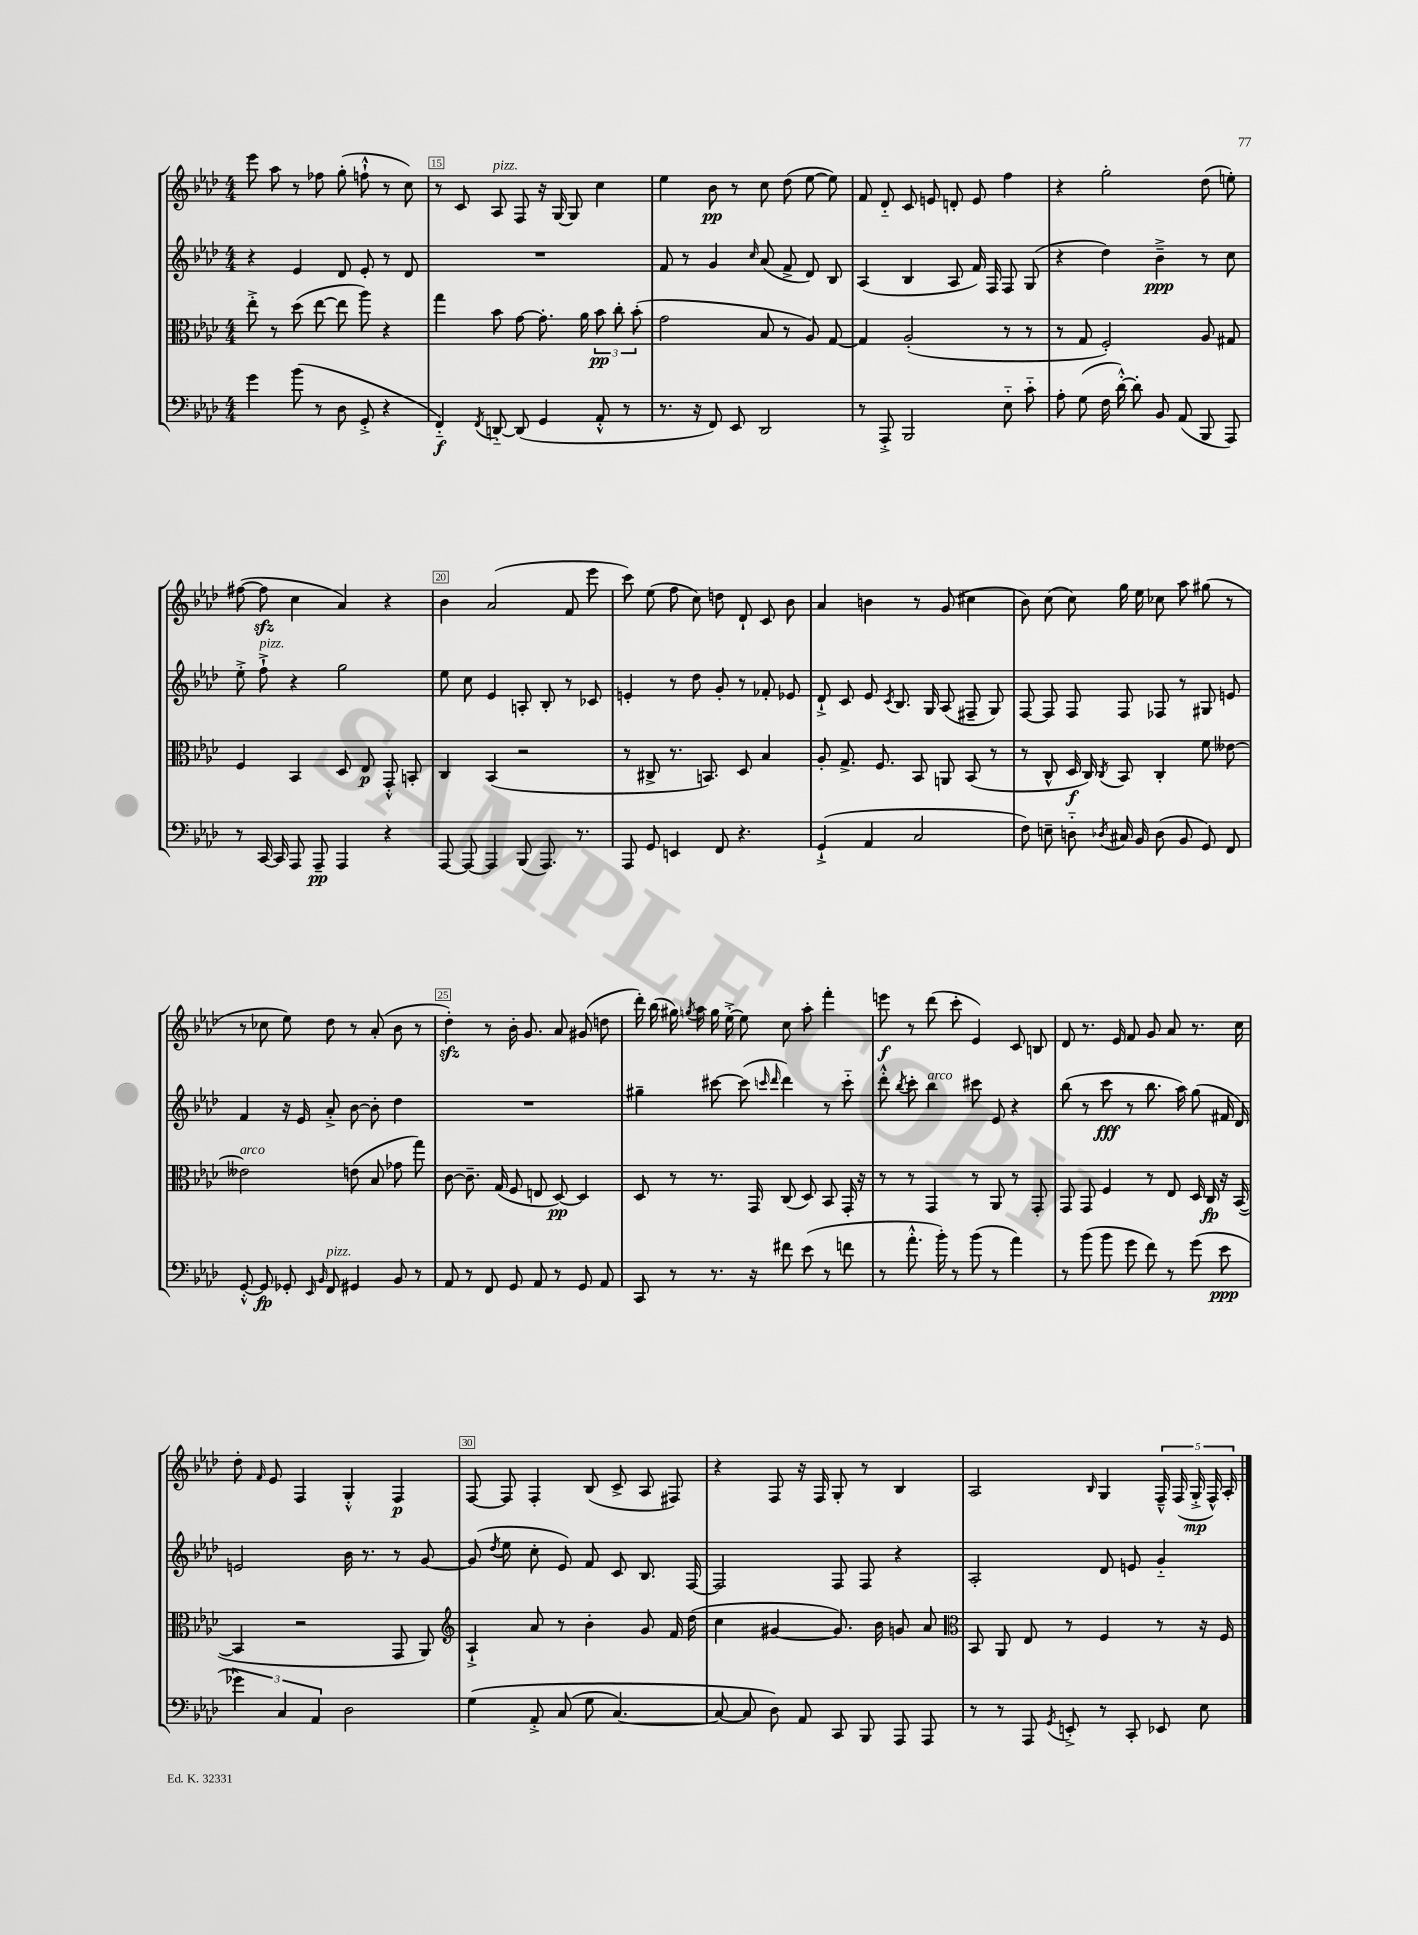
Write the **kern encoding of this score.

**kern	**dynam	**kern	**dynam	**kern	**dynam	**kern	**dynam
*part4	*part4	*part3	*part3	*part2	*part2	*part1	*part1
*staff4	*staff4	*staff3	*staff3	*staff2	*staff2	*staff1	*staff1
*clefF4	*	*clefC3	*	*clefG2	*	*clefG2	*
*k[b-e-a-d-]	*	*k[b-e-a-d-]	*	*k[b-e-a-d-]	*	*k[b-e-a-d-]	*
*M4/4	*	*M4/4	*	*M4/4	*	*M4/4	*
=14	=14	=14	=14	=14	=14	=14	=14
4g\	.	8ee-'^\	.	4r	.	8eee-\	.
.	.	8r	.	.	.	8aa-\	.
(8b-\	.	(8dd-\	.	4e-/	.	8r	.
8r	.	[8ee-\	.	.	.	8ff-X\	.
8D-\	.	8ee-\]	.	8d-/	.	(8gg'\	.
8GG'^/	.	8aa-\)	.	8e-'/	.	8ffn`^^\	.
4r	.	4r	.	8r	.	8r	.
.	.	.	.	8d-/	.	8cc\)	.
=15	=15	=15	=15	=15	=15	=15	=15
4FF/)	f	4gg\	.	1r	.	8r	.
.	.	.	.	.	.	8c/	.
8qFF/	.	.	.	.	.	.	.
!	!	!	!	!	!	!LO:TX:a:i:t=pizz.	!
[8DDn/	.	8b-\	.	.	.	8A-/	.
(8DD/]	.	[8g\	.	.	.	8F/	.
4GG/	.	8.g'\]	.	.	.	16r	.
.	.	.	.	.	.	[16G/	.
.	.	.	.	.	.	8G/]	.
.	.	16a-\	.	.	.	.	.
8AA-'^^/	.	12b-\	pp	.	.	4cc\	.
.	.	12cc'\	.	.	.	.	.
8r	.	.	.	.	.	.	.
.	.	(12b-'\	.	.	.	.	.
=16	=16	=16	=16	=16	=16	=16	=16
8.r	.	2g\	.	8f/	.	4ee-\	.
.	.	.	.	8r	.	.	.
16r	.	.	.	.	.	.	.
8FF/)	.	.	.	4g/	.	8b-\	pp
8EE-/	.	.	.	.	.	8r	.
.	.	.	.	16qqcc/	.	.	.
2DD-/	.	8B-/	.	(8a-/	.	8cc\	.
.	.	8r	.	8f^/	.	(8dd-\	.
.	.	8A-/)	.	8d-/)	.	[8ee-\	.
.	.	[8G/	.	8B-/	.	8ee-\])	.
=17	=17	=17	=17	=17	=17	=17	=17
8r	.	4G/]	.	(4A-/	.	8f/	.
8AAA-'^/	.	.	.	.	.	8d-/	.
2BBB-/	.	(2A-'/	.	4B-/	.	8c/	.
.	.	.	.	.	.	8en/	.
.	.	.	.	8A-/	.	8dn'/	.
.	.	.	.	16f/)	.	8e/	.
.	.	.	.	16F/	.	.	.
8E-\	.	8r	.	8F/	.	4ff\	.
8c\	.	8r	.	(8G/	.	.	.
=18	=18	=18	=18	=18	=18	=18	=18
8A-'\	.	8r	.	4r	.	4r	.
(8G\	.	8G/	.	.	.	.	.
16F\	.	2F'/)	.	4dd-\)	.	2gg'\	.
[16d-'^^\)	.	.	.	.	.	.	.
8d-'\]	.	.	.	.	.	.	.
8BB-/	.	.	.	4b-~^\	ppp	.	.
(8AA-/	.	.	.	.	.	.	.
8BBB-/	.	8A-/	.	8r	.	(8dd-\	.
8AAA-/)	.	8G#X/	.	8cc\	.	8een'\)	.
!!LO:LB:g=z
=19	=19	=19	=19	=19	=19	=19	=19
8r	.	4F/	.	8ee-'^\	.	([8ff#X\	.
!	!	!	!	!LO:TX:a:i:t=pizz.	!	!	!
[16CC/	.	.	.	8ff`^\	.	8ff#zz\]	.
16CC/]	.	.	.	.	.	.	.
8AAA-/	.	4BB-/	.	4r	.	4cc\	.
8AAA-~/	pp	.	.	.	.	.	.
4AAA-/	.	8D-/	.	2gg\	.	4a-/)	.
.	.	8E-/	p	.	.	.	.
4r	.	8GG'^^/	.	.	.	4r	.
.	.	8BBn'/	.	.	.	.	.
=20	=20	=20	=20	=20	=20	=20	=20
[8AAA-/	.	4C/	.	8ee-\	.	4b-\	.
8AAA-/_	.	.	.	8cc\	.	.	.
4AAA-/]	.	(4BB-/	.	4e-/	.	(2a-/	.
(8BBB-/	.	2r	.	8An'/	.	.	.
8.AAA-/)	.	.	.	8B-'/	.	.	.
.	.	.	.	8r	.	8f/	.
8.r	.	.	.	.	.	.	.
.	.	.	.	8c-X/	.	8eee-\	.
=21	=21	=21	=21	=21	=21	=21	=21
8AAA-/	.	8r	.	4en'/	.	8ccc\)	.
8GG/	.	8C#X^/	.	.	.	(8ee-\	.
4EEn/	.	8.r	.	8r	.	8ff\	.
.	.	.	.	8dd-\	.	8cc\)	.
.	.	8.BBn/)	.	.	.	.	.
8FF/	.	.	.	8g'/	.	8ddn\	.
4.r	.	8D-/	.	8r	.	8d-`/	.
.	.	4B-/	.	8f-X'/	.	8c/	.
.	.	.	.	8e-X/	.	8b-\	.
=22	=22	=22	=22	=22	=22	=22	=22
(4GG`^/	.	8A-'/	.	8d-`^/	.	4a-/	.
.	.	8.G^/	.	8c/	.	.	.
4AA-/	.	.	.	8e-/	.	4bn\	.
.	.	8.F/	.	.	.	.	.
.	.	.	.	8qc/	.	.	.
.	.	.	.	8.B-/	.	.	.
2C/	.	8BB-/	.	.	.	8r	.
.	.	.	.	16G/	.	.	.
.	.	8AAn/	.	(8A-/	.	(8g/	.
.	.	(8BB-/	.	8F#X~/	.	4cc#X\	.
.	.	8r	.	8G/)	.	.	.
=23	=23	=23	=23	=23	=23	=23	=23
8F\)	.	8r	.	[8F/	.	8b-\)	.
8En~\	.	8C^^/	.	8F/]	.	(8cc\	.
8Dn\	.	16D-/	f	8F/	.	8cc\)	.
.	.	16C/)	.	.	.	.	.
8qD-X/	.	8qC/	.	.	.	.	.
16C#X/	.	8BB-/	.	8F/	.	16gg\	.
16BB-/	.	.	.	.	.	16ee-\	.
(8D-\	.	4C'/	.	8F-X/	.	8cc-X\	.
8BB-/	.	.	.	8r	.	8aa-\	.
8GG/)	.	8f\	.	8G#X/	.	(8gg#X\	.
8FF/	.	[8e--X\	.	8en/	.	8r	.
!!LO:LB:g=z
=24	=24	=24	=24	=24	=24	=24	=24
!	!	!LO:TX:a:i:t=arco	!	!	!	!	!
[8GG'^^/	.	2e--X\]	.	4f/	.	8r	.
8GG/]	fp	.	.	.	.	8cc-X\	.
8GG-X'/	.	.	.	16r	.	8ee-\)	.
.	.	.	.	16e-/	.	.	.
16qqEE-/	.	.	.	.	.	.	.
16qqBB-/	.	.	.	.	.	.	.
!LO:TX:a:i:t=pizz.	!	!	!	!	!	!	!
8FF/	.	.	.	8a-'^/	.	8dd-\	.
4GG#X/	.	(8en\	.	[8b-\	.	8r	.
.	.	8B-/	.	8b-'\]	.	(8a-'/	.
8BB-/	.	8g-X\	.	4dd-\	.	8b-\	.
8r	.	8gg\)	.	.	.	8r	.
=25	=25	=25	=25	=25	=25	=25	=25
8AA-/	.	[8c\	.	1r	.	4dd-zz'\)	.
8r	.	8.c~\]	.	.	.	.	.
8FF/	.	.	.	.	.	8r	.
.	.	(16G/	.	.	.	.	.
8GG/	.	8F/	.	.	.	16b-'\	.
.	.	.	.	.	.	8.g/	.
8AA-/	.	8En/	.	.	.	.	.
8r	.	[8D-/)	pp	.	.	8a-/	.
8GG/	.	4D-/]	.	.	.	(8g#X/	.
8AA-/	.	.	.	.	.	8ddn\	.
=26	=26	=26	=26	=26	=26	=26	=26
8CC/	.	8D-/	.	4gg#X~\	.	16ddd-'\)	.
.	.	.	.	.	.	(16bb-\	.
8r	.	8r	.	.	.	16gg#X\)	.
.	.	.	.	.	.	8qggn/	.
.	.	.	.	.	.	16aa-\	.
8.r	.	8.r	.	[8ccc#X\	.	16gg\	.
.	.	.	.	.	.	[16ee-'^\	.
.	.	.	.	(8ccc#\]	.	8ee-\]	.
16r	.	16GG/	.	.	.	.	.
.	.	.	.	16qqcccn/	.	.	.
.	.	.	.	16qqddd-/	.	.	.
8f#X\	.	(8C/	.	4ddd-\)	.	8cc\	.
(8e-\	.	8D-/)	.	.	.	8aa-'\	.
8r	.	8BB-/	.	8r	.	4fff'\	.
8fn\	.	16GG'/	.	8ccc\	.	.	.
.	.	16r	.	.	.	.	.
=27	=27	=27	=27	=27	=27	=27	=27
8r	.	8r	.	8ddd-'^^\	.	8eeen\	f
.	.	.	.	8qbb-/	.	.	.
8.a-'^^\	.	8r	.	8ccc'\	.	8r	.
!	!	!	!	!LO:TX:a:i:t=arco	!	!	!
.	.	4GG/	.	4bb-\	.	(8ddd-\	.
16b-'\)	.	.	.	.	.	.	.
8r	.	.	.	.	.	8ccc'\	.
(8b-\	.	8r	.	8ccc#X\	.	4e-/)	.
8r	.	8AA-/	.	8e-/	.	.	.
4a-\)	.	8r	.	4r	.	8c/	.
.	.	8GG'/	.	.	.	8Bn/	.
=28	=28	=28	=28	=28	=28	=28	=28
8r	.	8GG/	.	(8bb-\	.	8d-/	.
(8b-\	.	8GG/	.	8r	.	8.r	.
8b-\	.	4F/	.	8ccc\	fff	.	.
.	.	.	.	.	.	16e-/	.
8g\	.	.	.	8r	.	8f/	.
8f\)	.	8r	.	8.bb-\	.	8g/	.
8r	.	8E-/	.	.	.	8a-/	.
.	.	.	.	16aa-\)	.	.	.
(8g\	.	16D-/	.	(8gg\	.	8.r	.
.	.	16C/	fp	.	.	.	.
8e-\	ppp	16r	.	16f#X/	.	.	.
.	.	([16BB-/	.	16d-/)	.	16cc\	.
!!LO:LB:g=z
=29	=29	=29	=29	=29	=29	=29	=29
6g-X\)	.	4BB-/]	.	2en/	.	8dd-'\	.
.	.	.	.	.	.	16qqf/	.
.	.	.	.	.	.	8e-/	.
6C/	.	.	.	.	.	.	.
.	.	2r	.	.	.	4F/	.
6AA-/	.	.	.	.	.	.	.
2D-\	.	.	.	16b-\	.	4G'^^/	.
.	.	.	.	8.r	.	.	.
.	.	8GG/	.	8r	.	4F/	p
.	.	8AA-/)	.	[8g/	.	.	.
=30	=30	=30	=30	=30	=30	=30	=30
*	*	*clefG2	*	*	*	*	*
(4G\	.	4A-`^/	.	(8g/]	.	[8F/	.
.	.	.	.	8qdd-/	.	.	.
.	.	.	.	8ee-\	.	8F/]	.
8AA-'^/	.	8a-/	.	8cc'\	.	4F'/	.
(8C/	.	8r	.	8e-/)	.	.	.
8G\	.	4b-'\	.	8f/	.	(8B-/	.
[4.C/)	.	.	.	8c/	.	8c^/	.
.	.	8g/	.	8.B-/	.	8A-/	.
.	.	16f/	.	.	.	8F#X/)	.
.	.	(16dd-\	.	[16F/	.	.	.
=31	=31	=31	=31	=31	=31	=31	=31
8C/_	.	4cc\	.	2F/]	.	4r	.
8C/]	.	.	.	.	.	.	.
8D-\)	.	[4g#X/	.	.	.	8F/	.
8AA-/	.	.	.	.	.	16r	.
.	.	.	.	.	.	16F/	.
8CC/	.	8.g#/])	.	8F/	.	8G'/	.
8BBB-/	.	.	.	8F/	.	8r	.
.	.	16b-\	.	.	.	.	.
8AAA-/	.	8gn/	.	4r	.	4B-/	.
8AAA-/	.	8a-/	.	.	.	.	.
=32	=32	=32	=32	=32	=32	=32	=32
*	*	*clefC3	*	*	*	*	*
8r	.	8BB-/	.	2A-'/	.	2A-/	.
8r	.	8AA-/	.	.	.	.	.
8AAA-/	.	8E-/	.	.	.	.	.
8qGG/	.	.	.	.	.	.	.
8EEn'^/	.	8r	.	.	.	.	.
.	.	.	.	.	.	16qqB-/	.
8r	.	4F/	.	8d-/	.	4G/	.
8CC'/	.	.	.	8en/	.	.	.
8EE-X/	.	8r	.	4g/	.	20F~^^/	.
.	.	.	.	.	.	(20F/	.
.	.	.	.	.	.	20G'^/	mp
8E-\	.	16r	.	.	.	.	.
.	.	.	.	.	.	20F^^/)	.
.	.	16F/	.	.	.	.	.
.	.	.	.	.	.	20A-'/	.
==	==	==	==	==	==	==	==
*-	*-	*-	*-	*-	*-	*-	*-
